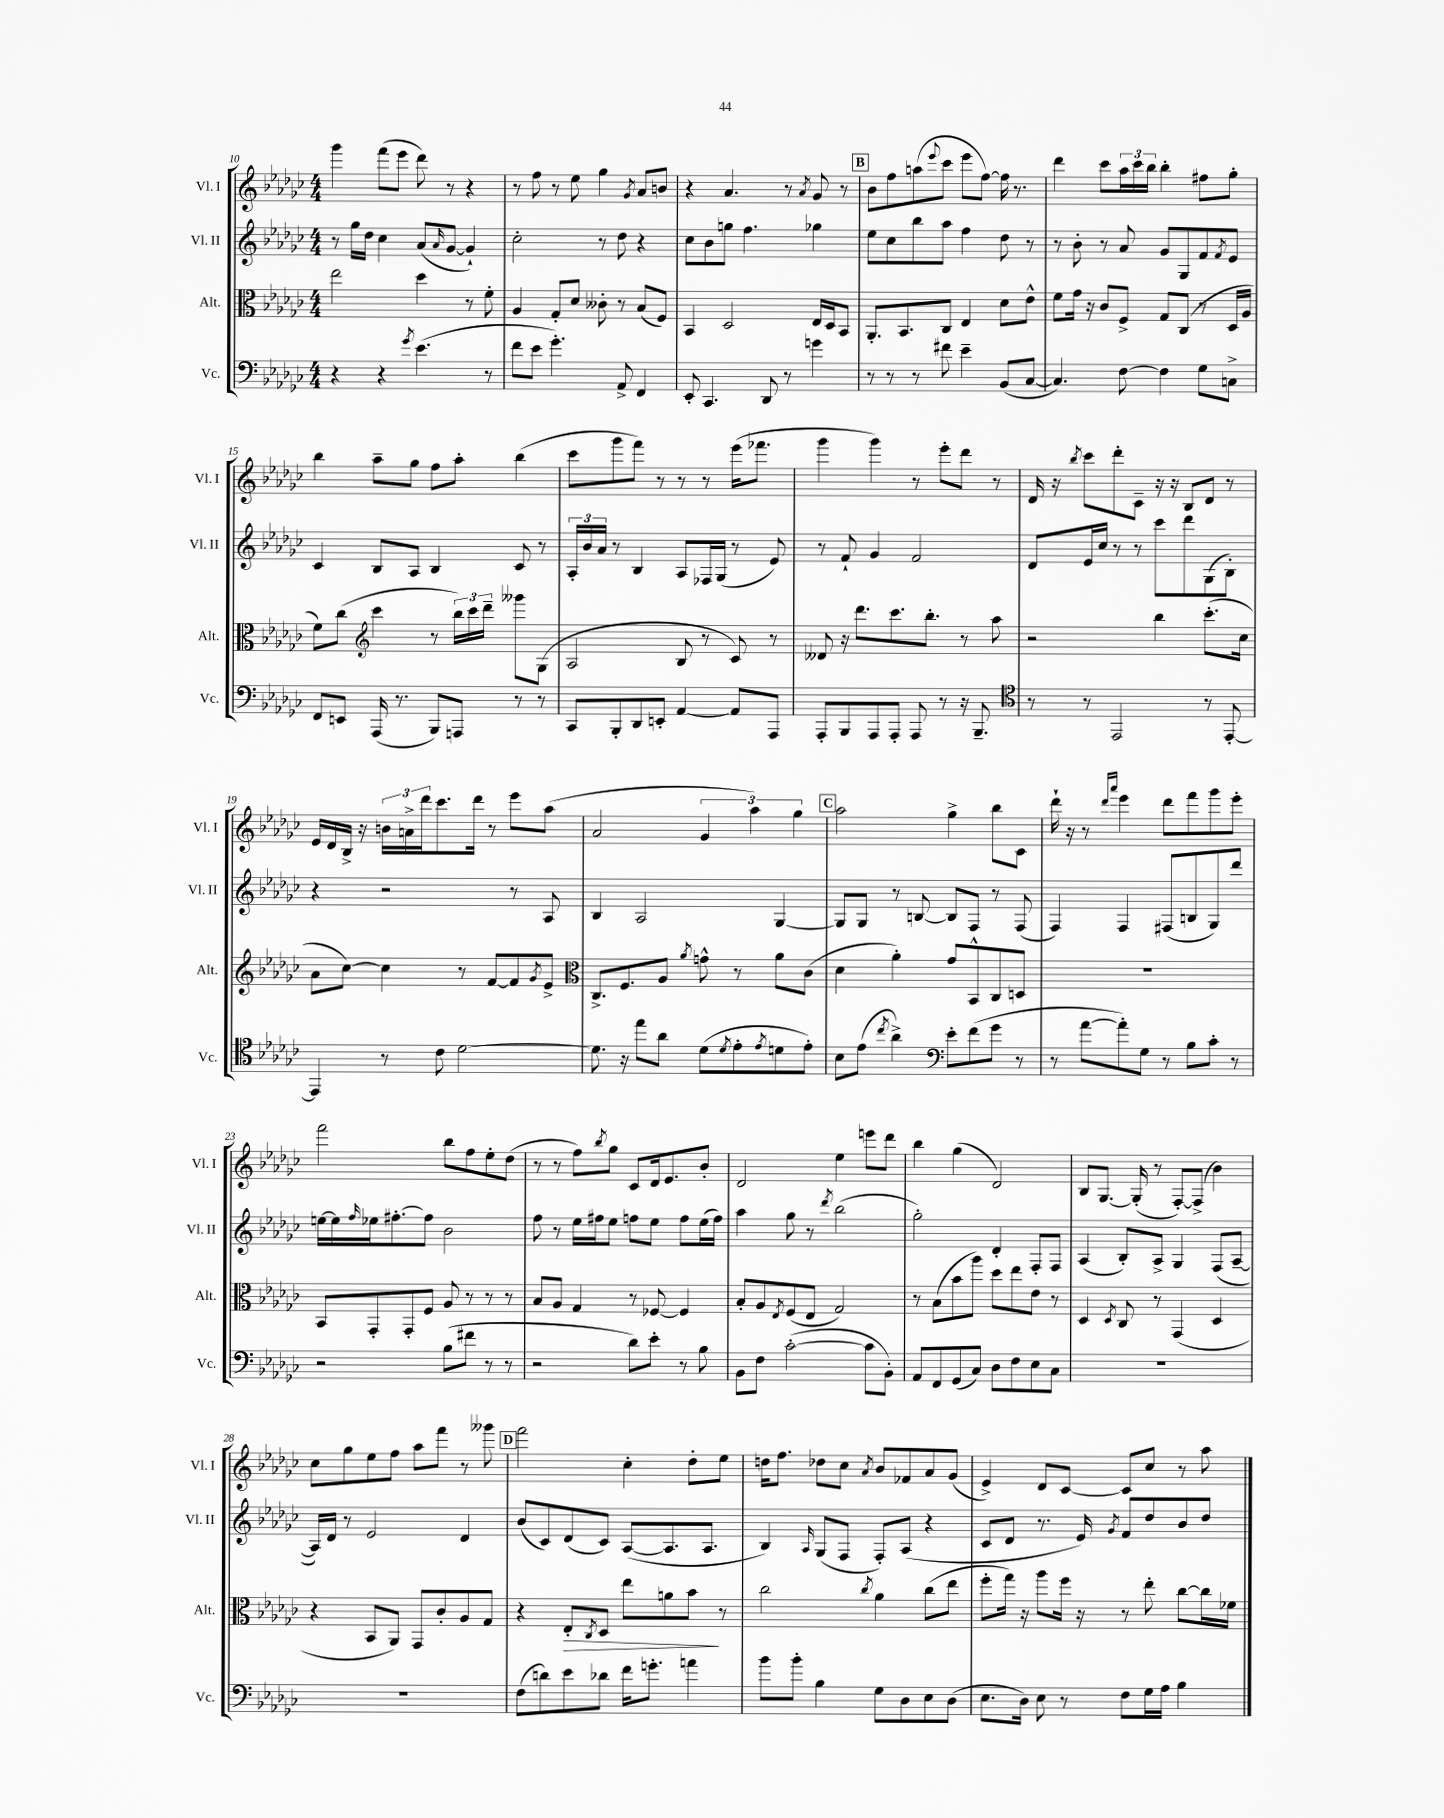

**kern	**kern	**kern	**kern
*staff4	*staff3	*staff2	*staff1
*clefF4	*clefC3	*clefG2	*clefG2
*k[b-e-a-d-g-c-]	*k[b-e-a-d-g-c-]	*k[b-e-a-d-g-c-]	*k[b-e-a-d-g-c-]
*M4/4	*M4/4	*M4/4	*M4/4
4r	2ee-	8r	4ggg-
.	.	16gg-	.
.	.	16dd-	.
4r	.	4cc-	(8fff
.	.	.	8eee-
8qg-	.	.	.
(4.e-	4dd-	(8a-	8ddd-)
.	.	16qqa-	.
.	.	[8g-	8r
.	8r	4g-`])	4r
8r	8f'	.	.
=	=	=	=
8f	4A-	2cc-'	8r
8e-	.	.	8ff
4.g-')	8G-'	.	8r
.	8d-	.	8ee-
.	8c--'	8r	4gg-
8AA-^	8r	8dd-	.
.	.	.	8qg-
4FF	(8B-	4r	8a-
.	8F)	.	8b
=	=	=	=
8EE-'	4BB-	8cc-	4r
4.CC-	.	8b-	.
.	2D-	8gg	4.a-
.	.	4.ff	.
8DD-	.	.	.
8r	.	.	8r
.	.	.	8qa-
4g	16E-	4gg-	8g-
.	16D-	.	.
.	8BB-	.	8r
=	=	=	=
8r	8.AA-'	8ee-	8b-
8r	.	8cc-	8ff
.	8.BB-	.	.
8r	.	8bb-	(8aa
.	.	.	8qqeee-
8f#	8C-	8aa-	8ccc-
4e-~	4E-	4ff	8eee-
.	.	.	[8ff)
(8BB-	8d-	8dd-	16ff]
.	.	.	8.r
[8C-	8e-^^	8r	.
=	=	=	=
4.C-])	8f	8r	4ddd-
.	16g-	8b-'	.
.	16r	.	.
.	8c-	8r	8ccc-
[8F	8F^	8a-	24aa-
.	.	.	24ccc-
.	.	.	24bb-
4F]	8G-	8g-	4bb-'
.	(8C-	8G-	.
8G-	8r	8f	8ff#
.	.	8qf	.
8C^	16D-	8e-	8gg-'
.	16A-	.	.
=	=	=	=
8FF	8f)	4c-	4bb-
8EE	(8cc-	.	.
*	*clefG2	*	*
(16AAA-	4ccc-	8B-	8aa-~
8.r	.	.	.
.	.	8A-	8gg-
8BBB-)	8r	4B-	8ff
8AAA	24bb-)	.	8aa-'
.	24ccc-	.	.
.	24ddd-~	.	.
8r	8ggg--	8c-	(4bb-
8r	(8G-	8r	.
=	=	=	=
8CC-	2A-	24A-'	8ccc-
.	.	24b-	.
.	.	24a-	.
8BBB-'	.	8r	8ggg-
8DD-	.	4B-	8fff)
8EE'	.	.	8r
[4AA-	8B-	8A-	8r
.	8r	16F-	8r
.	.	(16G-	.
8AA-]	8c-)	8r	(16eee-
.	.	.	8.fff-
8AAA-	8r	8e-)	.
=	=	=	=
8AAA-'	8d--	8r	4ggg-
8BBB-	16r	8f`	.
.	8.ddd-	.	.
8AAA-	.	4g-	4ggg-)
8AAA-'	8.ccc-	.	.
8AAA-	.	2f	8r
.	8.bb-'	.	.
8r	.	.	8eee-'
16r	8r	.	8ddd-
8.BBB-~	.	.	.
.	8aa-	.	8r
=	=	=	=
*clefC4	*	*	*
8r	2r	8d-	16d-
.	.	.	16r
.	.	.	8qbb-
8r	.	16e-	8ccc-
.	.	16cc-	.
2EE-	.	8r	8ddd-'
.	.	8r	8c-~
.	4bb-	8ccc-	16r
.	.	.	16r
.	.	8ddd-	8B-
8r	(8.ccc-'	(8G-	8d-
[8EE-'	.	8B-')	8r
.	16cc-	.	.
=	=	=	=
4EE-]	8a-	4r	16e-
.	.	.	16d-
.	[8cc-)	.	16B-^
.	.	.	16r
8r	4cc-]	2r	24b
.	.	.	24a^
.	.	.	24ddd-
8c-	.	.	8.ccc-
[2d-	8r	.	.
.	.	.	16ddd-
.	[8f	.	8r
.	8f]	8r	8eee-
.	8qg-	.	.
.	8e-^	8A-	(8aa-
=	=	=	=
*	*clefC3	*	*
8.d-]	8.C-^	4B-	2a-
16r	8.F	.	.
8ee-	.	2A-	.
8a-	8A-	.	.
.	8qa-	.	.
(8d-	8g^^	.	6g-
8qd-	.	.	.
8e-'	8r	.	.
.	.	.	6aa-)
8qe-	.	.	.
8d	8a-	[4G-	.
.	.	.	6gg-
8e-')	(8c-	.	.
=	=	=	=
8B-	4d-	8G-]	2aa-
(8e-	.	8G-	.
8qcc-	.	.	.
4a-^)	4a-')	8r	.
.	.	[8B	.
*clefF4	*	*	*
8e-'	8g-	8B]	4gg-^
(8f	8BB-^^	8F	.
8g-	8C-	8r	8bb-
8r	8D	(8F	8c-
=	=	=	=
8r	1r	4F)	16ddd-`
.	.	.	16r
[8a-	.	.	8r
.	.	.	16qqddd-
.	.	.	16qqaaa-
8a-'])	.	4F	4eee-
8G-	.	.	.
8r	.	(8F#	8ddd-
8B-	.	8B	8fff
8c-'	.	8G-)	8ggg-
8r	.	8ddd-	8eee-'
=	=	=	=
2r	8BB-	[16ee	2fff
.	.	16ee]	.
.	.	16qqff	.
.	8GG-'	16ee-	.
.	.	[8.ff#'	.
.	8GG-'	.	.
.	8F	8ff#]	.
(8B-	8A-	2b-	8bb-
8f#	8r	.	8ff
8r	8r	.	8ee-'
8r	8r	.	(8dd-
=	=	=	=
2r	8B-	8ff	8r
.	8A-	8r	8r
.	4G-	16ee-	8ff)
.	.	16ff#	.
.	.	.	8qbb-
.	.	8ee-	8gg-
8d-)	8r	8ff	8c-
8e-'	[8F-	8ee-	16d-
.	.	.	8.e-
8r	4F-]	8ff	.
8B-	.	(16ee-	8b-'
.	.	16ff)	.
=	=	=	=
8BB-	8B-'	4aa-	2d-
8F	8A-	.	.
.	8qE-	.	.
([2c-'	(8F	8gg-	.
.	8E-	8r	.
.	.	8qddd-	.
.	2G-)	(2bb-	4ee-
8c-]	.	.	8eee
8BB-')	.	.	8ddd-
=	=	=	=
8AA-	8r	2gg-')	4bb-
8FF	(8B-	.	.
(8GG-	8b-	.	(4gg-
8C-)	8aa-)	.	.
8D-	8dd-	4d-'	2d-)
8F	8ee-	.	.
8E-	8e-	8F'	.
8C-	8r	8F	.
=	=	=	=
1r	4D-	(4A-	8B-
.	.	.	[8.G-
.	8qD-	.	.
.	8C-	8B-')	.
.	.	.	(16G-']
.	8r	8A-^	8r
.	(4GG-	4G-	[8F')
.	.	.	(8F^]
.	4D-	(8F	4b-)
.	.	[8A-~	.
=	=	=	=
1r	4r	16A-])	8cc-
.	.	16d-	.
.	.	8r	8gg-
.	8BB-	2e-	8ee-
.	8AA-)	.	8ff
.	8GG-	.	8aa-
.	8c-'	.	8fff
.	8A-	4d-	8r
.	8G-	.	8ggg--
=	=	=	=
(8F	4r	(8b-	2fff
8d)	.	8c-)	.
8e-	8E-'	(8d-	.
.	8qC-	.	.
8d-	8D-	8c-)	.
16f	8ee-	([8A-	4cc-'
8.g'	.	.	.
.	8a	8.A-]	.
4a	8b-	.	8dd-'
.	.	8.A-	.
.	8r	.	8ee-
=	=	=	=
8b-	2cc-	4B-)	16dd
.	.	.	8.ff
8b-'	.	.	.
.	.	16qqA-	.
4B-	.	(8G-	8dd-
.	.	8F	8cc-
.	8qcc-	.	8qa-
8G-	4a-	8F')	8b-
8D-	.	(8A-	8f-
8E-	(8cc-	4r	8a-
(8D-	8ee-	.	(8g-
=	=	=	=
8.E-	8ff'	8c-	4e-^)
.	16gg-)	8d-	.
16D-)	16r	.	.
8E-	8aa-	8.r	8d-
8r	16ff	.	[8c-
.	16r	16e-)	.
.	.	8qg-	.
8F	8r	8f	8c-]
16G-	8ee-'	8dd-	8cc-
16A-	.	.	.
4B-	[8cc-	8b-	8r
.	16cc-]	8dd-	8aa-
.	16f-	.	.
==	==	==	==
*-	*-	*-	*-
